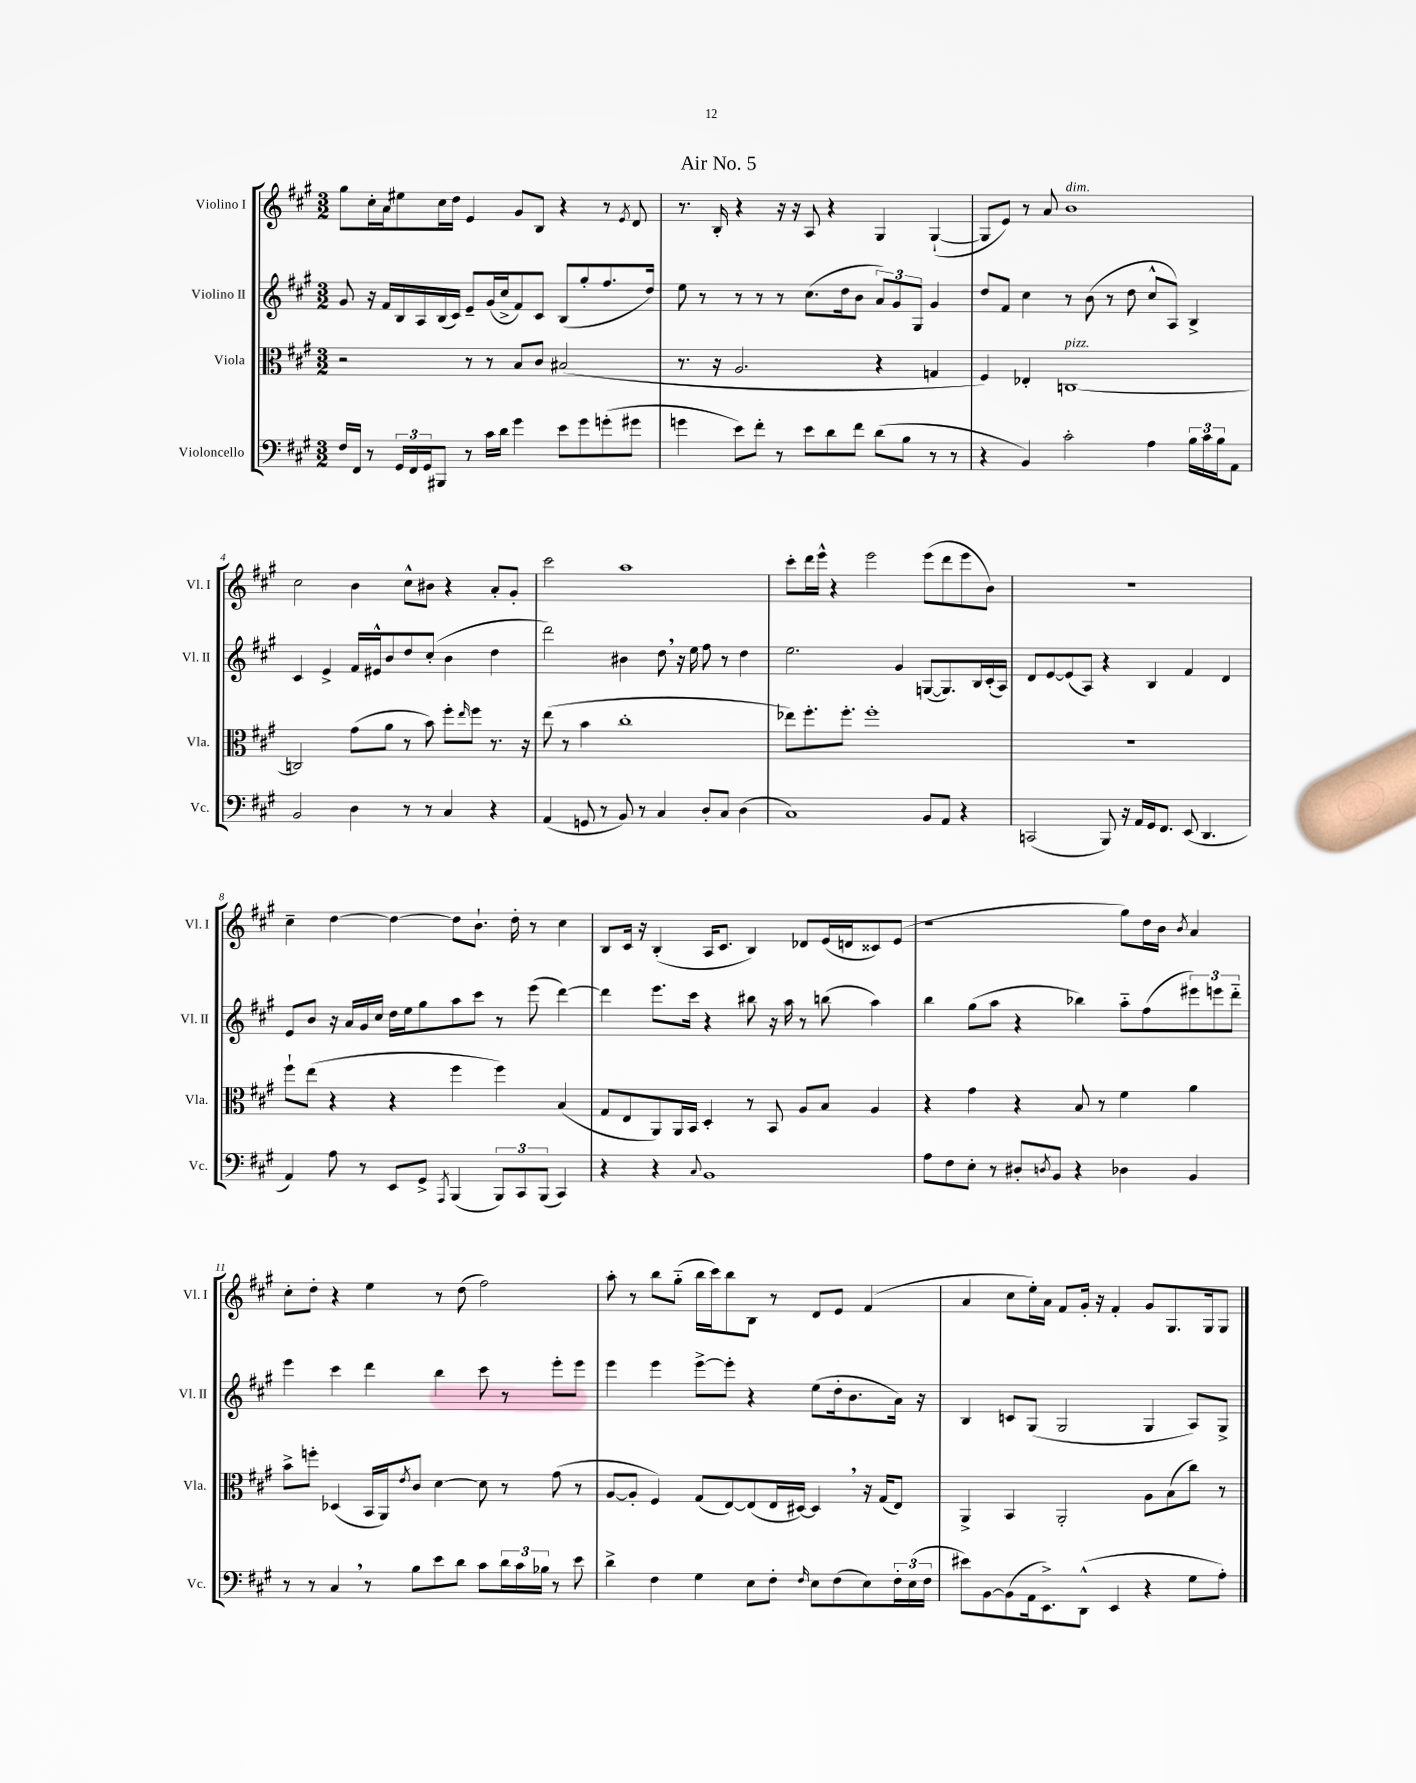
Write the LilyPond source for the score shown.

\header { title = "Air No. 5" }
<<
\new StaffGroup <<
\new Staff = "s0" \with { instrumentName = "Violino I" shortInstrumentName = "Vl. I" } {
    \clef treble \key a \major \numericTimeSignature \time 3/2
    gis''8 cis''16-. a'16 eis''8 cis''16 d''16 e'4 gis'8 b8 r4 r8 \acciaccatura { e'8 } d'8 |
    r8. b16-. r4 r16 r16 a8 r4 gis4 gis4~-!( |
    gis8 e'8) r8 a'8 b'1^\markup { \italic "dim." } |
    cis''2 b'4 cis''8-^ bis'8 r4 a'8-. gis'8-. |
    cis'''2 a''1 |
    cis'''8-. d'''16 e'''16-^ r4 e'''2 e'''8( d'''8 e'''8 b'8) |
    R1. |
    cis''4-- d''4~ d''4~ d''8 b'8.-! d''16-. r8 cis''4 |
    b8 cis'16 r16 b4-.( a16 cis'8. b4) des'8 e'16( d'16 cisis'8) e'8( |
    r1 gis''8) d''16 b'16 \acciaccatura { b'8 } a'4 |
    cis''8-. d''8-. r4 e''4 r8 d''8( fis''2) |
    a''8-. r8 b''8 gis''8-_( b''16 cis'''16) b''8 b8 r8 d'8 e'8 fis'4( |
    a'4 cis''8 e''16-.) a'16 fis'8 gis'16-. r16 fis'4-. gis'8 gis8. gis16 gis8 \bar "|." |
}
\new Staff = "s1" \with { instrumentName = "Violino II" shortInstrumentName = "Vl. II" } {
    \clef treble \key a \major \numericTimeSignature \time 3/2
    gis'8 r16 fis'16 b16 a16 b16( cis'16) e'8-- gis'16( cis''16-> fis'8) cis'8 b8( gis''8-. fis''8. d''16) |
    e''8 r8 r8 r8 r8 cis''8.( d''16 b'8 \tuplet 3/2 { a'8) gis'8 gis8 } gis'4 |
    d''8 fis'8 cis''4 r8 b'8( r8 d''8 cis''8-^ a8) b4-> |
    cis'4 e'4-> fis'16 eis'16-^ b'8 d''8 cis''8-.( b'4 d''4 |
    d'''2) bis'4 d''8 \breathe r16 e''16 fis''8 r8 d''4 |
    e''2. gis'4 g8~( g8.) b16 cis'16-.( a16) |
    d'8 e'8~ e'8( a8) r4 b4 fis'4 d'4 |
    e'8 b'8 r16 a'16 gis'16 cis''16 d''16 e''16 gis''8 a''8 cis'''8 r8 e'''8( d'''4~) |
    d'''4 e'''8. cis'''16 r4 bis''8 r16 a''16 r8 b''8( a''4) |
    b''4 gis''8( a''8 r4 bes''4) a''8-_ fis''8( \tuplet 3/2 { eis'''8) e'''8 d'''8-_ } |
    e'''4 cis'''4 d'''4 b''4 cis'''8 r8 e'''8-. e'''8 |
    e'''4 e'''4 e'''8~-> e'''8-. r4 e''8( d''16-. b'8. a'16) r16 |
    b4 c'8 gis8( gis2 gis4 a8) gis8-> \bar "|." |
}
\new Staff = "s2" \with { instrumentName = "Viola" shortInstrumentName = "Vla." } {
    \clef alto \key a \major \numericTimeSignature \time 3/2
    r2 r8 r8 b8 cis'8 bis2( |
    r8. r16 a2. r4 g4 |
    fis4) ees4-. c1~^\markup { \italic "pizz." } |
    c2 gis'8( a'8 r8 b'8) fis''8-. \grace { e''16 } fis''8 r8. r16 |
    e''8( r8 b'4 cis''1-. |
    ees''8) fis''8.-. fis''8.-. fis''1-. |
    R1. |
    fis''8-! e''8( r4 r4 fis''4 fis''4) b4( |
    gis8 e8 a,8) a,16 b,16 d4-. r8 b,8 a8 b8 a4 |
    r4 gis'4 r4 b8 r8 fis'4 a'4 |
    b'8-> f''8-. des4( b,16 a,16) \acciaccatura { e'8 } cis'8 d'4~ d'8 r8 gis'8( r8 |
    a8~ a8-. fis4) gis8( e8~) e8( e16 dis16~) dis4 \breathe r16 gis16( e8) |
    a,4-> b,4 a,2-. a8 b8( cis''8) r8 \bar "|." |
}
\new Staff = "s3" \with { instrumentName = "Violoncello" shortInstrumentName = "Vc." } {
    \clef bass \key a \major \numericTimeSignature \time 3/2
    fis16 fis,16 r8 \tuplet 3/2 { gis,16 fis,16 gis,16 } bis,,8 r8 cis'16 d'16 gis'4 e'8 gis'8 g'8-.( gis'8 |
    g'4 e'8) fis'8-. r8 e'8 d'8 fis'8 d'8( b8 r8 r8 |
    r4 b,4) cis'2-. a4 \tuplet 3/2 { b16 cis'16 b16 } a,8 |
    b,2 d4 r8 r8 cis4 r4 |
    a,4( g,8 r8 b,8) r8 cis4 d8-. cis8 d4( |
    cis1) b,8 a,8 r4 |
    c,2( b,,8) r16 a,16 gis,16 fis,8. e,8( d,4. |
    a,4) a8 r8 e,8 gis,8-> \acciaccatura { a,,8 } b,,4( \tuplet 3/2 { b,,8) cis,8 b,,8( } cis,4) |
    r4 r4 \appoggiatura { cis8 } b,1 |
    a8 fis8 e8-. r8 dis8-. \acciaccatura { d8 } b,8 r4 des4 b,4 |
    r8 r8 cis4 \breathe r8 b8 e'8 d'8 cis'8 \tuplet 3/2 { d'16 cis'16 bes16 } r8 e'8 |
    d'4-> fis4 gis4 e8 fis8-. \grace { fis16 } e8 fis8( e8) \tuplet 3/2 { fis16-. e16( fis16 } |
    eis'8) b,8~ b,8( a,16 e,8.->) d,8-^( e,4 r4 gis8 a8-.) \bar "|." |
}
>>
>>
